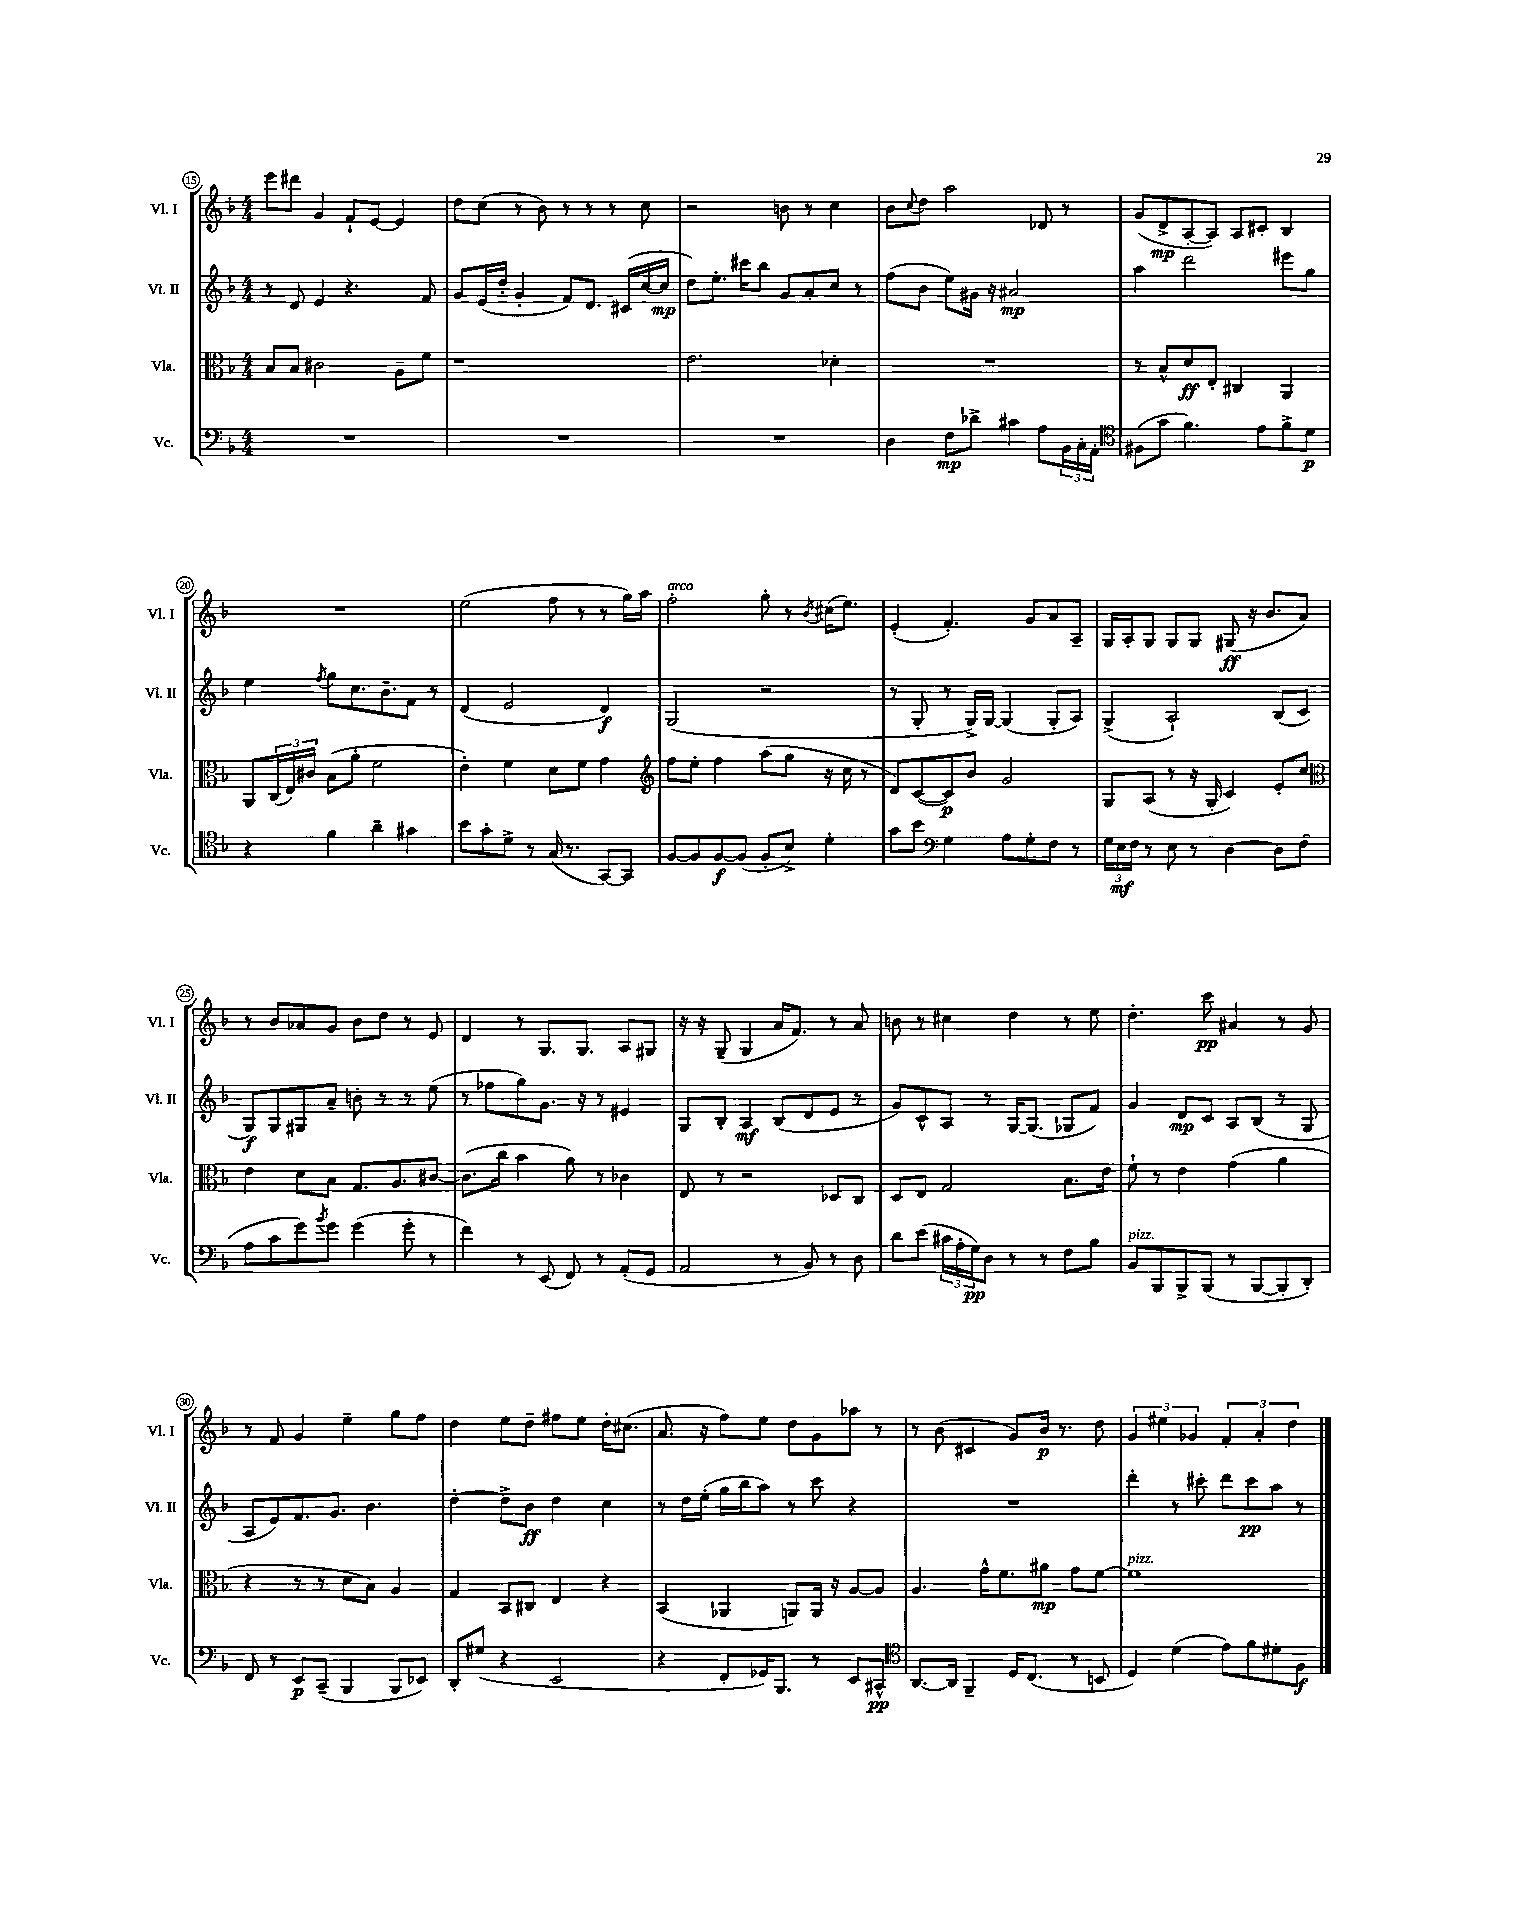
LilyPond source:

<<
\new StaffGroup <<
\new Staff = "s0" \with { instrumentName = "Vl. I" shortInstrumentName = "Vl. I" } {
    \clef treble \key f \major \numericTimeSignature \time 4/4
    e'''8 dis'''8 g'4 f'8-! e'8~ e'4 |
    d''8 c''8( r8 bes'8) r8 r8 r8 c''8 |
    r2 b'8 r8 c''4 |
    bes'8 \appoggiatura { c''8 } d''8 a''2 des'8 r8 |
    g'8( d'8->\mp a8~-. a8) a8 cis'8-. bes4 |
    R1 |
    e''2( f''8 r8 r8 g''16) a''16 |
    f''2-.^\markup { \italic "arco" } g''8-. r8 \acciaccatura { bes'8 } cis''16( e''8.) |
    e'4-.( f'4.-.) g'8 a'8 a8-- |
    g16 a16-. g8 g8 g8 gis8\ff( r16 bes'8. a'8) |
    r8 bes'8 aes'8 g'8 bes'8 d''8 r8 e'8 |
    d'4 r8 g8. g8. a8 gis8 |
    r16 r16 g8--( g4 a'16 f'8.) r8 a'8 |
    b'8 r8 cis''4 d''4 r8 e''8 |
    d''4.-. c'''8\pp ais'4 r8 g'8 |
    r8 f'8 g'4 e''4-- g''8 f''8 |
    d''4 e''8 d''8-- fis''8 e''8 d''16-. cis''8.( |
    a'8. r16 f''8) e''8 d''8 g'8 aes''8 r8 |
    r8 bes'8( cis'4 g'8) bes'16\p r8. d''8 |
    \tuplet 3/2 { g'4 eis''4 ges'4 } \tuplet 3/2 { f'4-. a'4-. d''4 } \bar "|." |
}
\new Staff = "s1" \with { instrumentName = "Vl. II" shortInstrumentName = "Vl. II" } {
    \clef treble \key f \major \numericTimeSignature \time 4/4
    r8 d'8 e'4 r4. f'8 |
    g'8 e'16( d''16-. g'4-. f'8) d'8. cis'16( c''16~ c''16\mp |
    d''8) e''8.-. cis'''16 bes''8 g'8 a'8-. c''8 r8 |
    f''8( bes'8 e''8) gis'16 r16 ais'2\mp |
    a''4 d'''2 eis'''8 g''8 |
    e''4 \acciaccatura { f''8 } g''8 c''8. bes'8.-- f'8 r8 |
    d'4( e'2 d'4\f) |
    g2( r2 |
    r8 g8-. r8 g16->) g16~ g4( g8-. a8) |
    g4->( a2-!) bes8( c'8 |
    g8\f) g8 gis8 a'8-- b'8-. r8 r8 e''8( |
    r8 fes''8 g''8) g'8. r16 r8 eis'4 |
    g8 bes8-. a4\mf bes8( d'8 e'8 r8 |
    g'8) c'8-^ a8 r8 g16~ g8.( ges8 f'8) |
    g'4 d'8\mp c'8 a8 bes8( r8 g8 |
    a8 e'8) f'8. g'8. bes'4. |
    d''4~-. d''8-> bes'8\ff d''4 c''4 |
    r8 d''16 e''16-.( g''16 bes''16 a''8) r8 c'''8 r4 |
    R1 |
    d'''4-. r8 cis'''8-. d'''8 cis'''8\pp a''8 r8 \bar "|." |
}
\new Staff = "s2" \with { instrumentName = "Vla." shortInstrumentName = "Vla." } {
    \clef alto \key f \major \numericTimeSignature \time 4/4
    bes8 bes8 cis'2 a8-- f'8 |
    r1 |
    e'2. des'4-. |
    R1 |
    r8 bes8-^ d'8\ff e8-. cis4 a,4 |
    a,8 \tuplet 3/2 { c16( e16) cis'16 } bes8( a'8-. f'2 |
    e'4-.) f'4 d'8 f'8 g'4 |
    \clef treble f''8 e''8-. f''4 a''8( g''8 r16 c''16 r8 |
    d'8) c'8~( c'8\p) bes'8 g'2 |
    g8 a8( r8 r16 g16-. c'4) e'8-. c''8 |
    \clef alto e'4 d'8 bes8 g8. a8. cis'8~ |
    cis'8.( c''16 bes'4 a'8) r8 ces'4 |
    e8 r8 r2 des8 c8 |
    d8 e8 g2 bes8. e'16 |
    f'8-! r8 e'4 g'4( a'4 |
    r4 r8 r8 d'8 bes8) a4 |
    g4 bes,8 cis8 e4 r4 |
    bes,4( aes,4 a,8) a,16 r16 a8~ a8 |
    a4. g'16-^ f'8. ais'8\mp g'8 f'8~ |
    f'1^\markup { \italic "pizz." } \bar "|." |
}
\new Staff = "s3" \with { instrumentName = "Vc." shortInstrumentName = "Vc." } {
    \clef bass \key f \major \numericTimeSignature \time 4/4
    R1 |
    R1 |
    R1 |
    d4 f8\mp des'8-> cis'4 a8 \tuplet 3/2 { bes,16 c16-. a,16-. } |
    \clef tenor fis8( g'8 f'4.) e'8 f'8-> d'8\p |
    r4 f'4 a'4-- gis'4 |
    bes'8 g'8-. d'8-> r8 g16( r8. g,8~) g,8 |
    f8~ f8 f8~\f f8( f8-. bes8->) d'4-. |
    g'8 bes'8 \clef bass g4 a8 g8-. f8 r8 |
    \tuplet 3/2 { g16 e16\mf f16 } r8 e8 r8 d4~ d8 f8( |
    a8 c'8 g'8) \acciaccatura { bes'8 } g'8 g'4( g'8-. r8 |
    f'4) r8 e,8( f,8) r8 a,8-.( g,8 |
    a,2 r8 bes,8) r8 d8 |
    d'8 e'8( \tuplet 3/2 { cis'16 a16-. g16\pp) } d8 r8 r8 f8 bes8 |
    bes,8^\markup { \italic "pizz." } bes,,8 bes,,8-> bes,,8( r8 bes,,8~ bes,,8-. d,8-.) |
    f,8 r8 e,8\p c,8--( bes,,4 bes,,8 ees,8) |
    d,8-. gis8( r4 e,2 |
    r4 f,8-. ges,16) bes,,8. r8 e,8 cis,8-^\pp |
    \clef tenor a,8.~ a,16 f,4-- d16 c8.( r8 b,8 |
    d4) d'4( e'8) f'8 dis'8-. f8\f \bar "|." |
}
>>
>>
\layout { \context { \Score currentBarNumber = #15 \override BarNumber.stencil = #(make-stencil-circler 0.1 0.3 ly:text-interface::print) } }
